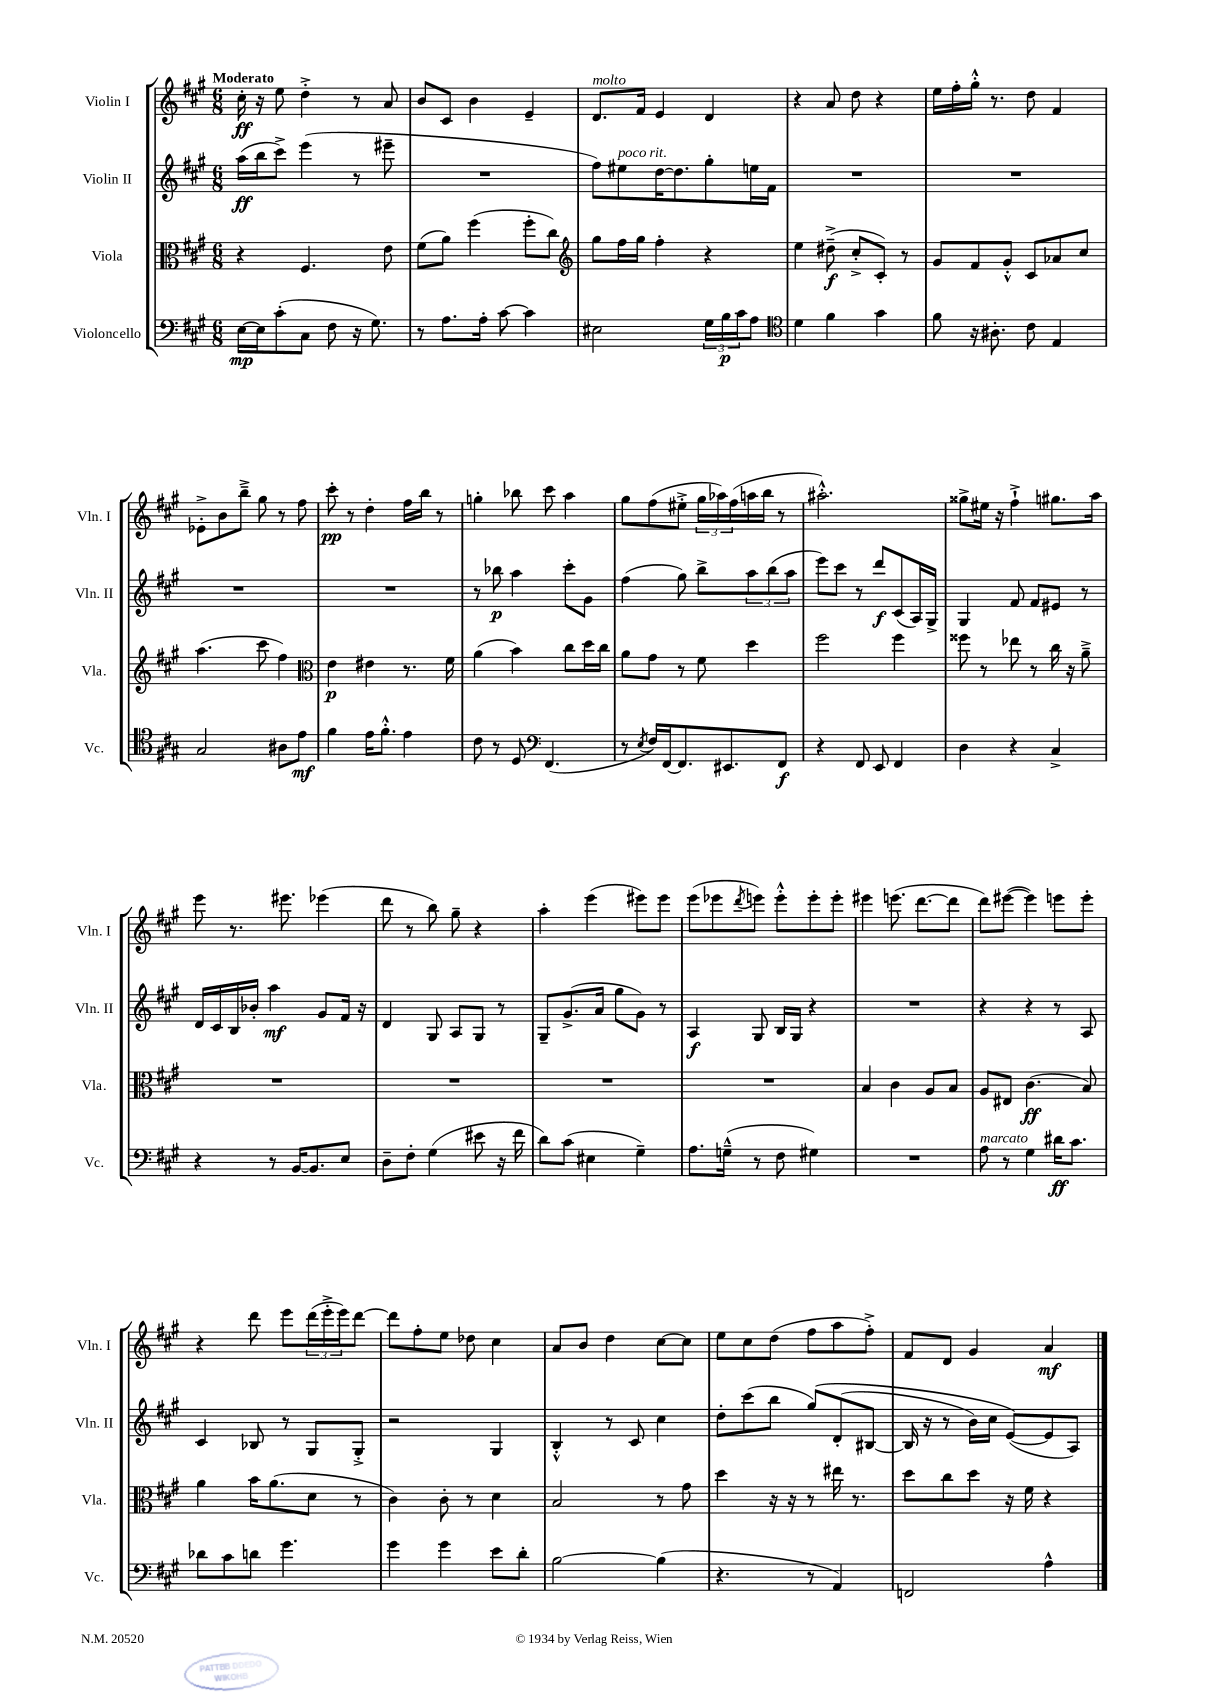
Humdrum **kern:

**kern	**kern	**kern	**kern
*staff4	*staff3	*staff2	*staff1
*clefF4	*clefC3	*clefG2	*clefG2
*k[f#c#g#]	*k[f#c#g#]	*k[f#c#g#]	*k[f#c#g#]
*M6/8	*M6/8	*M6/8	*M6/8
[16E\LL	4r	(16aa\LL	16cc#'\
16E\]J	.	16bb\J	16r
(8c#'\	.	8ccc#^\J)	8ee\
8C#\J	4.F#/	(4eee\	4dd'^\
8F#\	.	.	.
16r	.	8r	8r
8.G#\)	.	.	.
.	8e\	8eee#~\	8a/
=	=	=	=
8r	(8f#\L	2.r	8b/L
8.A\L	8a\J)	.	8c#/J
.	(4ff#\	.	4b\
16A'\Jk	.	.	.
[8c#\	.	.	.
4c#\]	8ff#'\L	.	4e~/
.	8cc#\J)	.	.
=	=	=	=
*	*clefG2	*	*
2E#\	8gg#\L	8ff#\L)	8.d/L
.	16ff#\L	8ee#\	.
.	16gg#\JJ	.	16f#/Jk
.	4ff#'\	[16dd\K	4e/
.	.	8.dd\]	.
24G#\LL	4r	8gg#'\	4d/
24B\	.	.	.
24c#\J	.	.	.
8A\J	.	16ee\L	.
.	.	16f#\JJ	.
=	=	=	=
*clefC4	*	*	*
4d\	4ee\	2.r	4r
4f#\	(8dd#~^\	.	8a/
.	8cc#'^/L	.	8dd\
4g#\	8c#'/J)	.	4r
.	8r	.	.
=	=	=	=
8f#\	8g#/L	2.r	16ee\LL
.	.	.	16ff#'\
16r	8f#/	.	16gg#'^^\JJ
8.A#'\	.	.	8.r
.	8g#'^^/J	.	.
8c#\	8c#/L	.	8dd\
4E/	8a-/	.	4f#/
.	8cc#/J	.	.
=	=	=	=
2G#/	(4.aa\	2.r	8e-'^\L
.	.	.	8b\
.	.	.	8bb~^\J
.	8ccc#\	.	8gg#\
8A#\L	4ff#\)	.	8r
8e\J	.	.	8ff#\
=	=	=	=
*	*clefC3	*	*
4f#\	4e\	2.r	8ccc#'\
.	.	.	8r
16e\LK	4e#\	.	4dd'\
8.f#'^^\J	.	.	.
4e\	8.r	.	16ff#\LL
.	.	.	16bb\JJ
.	.	.	8r
.	16f#\	.	.
=	=	=	=
8c#\	(4a\	8r	4gg'\
8r	.	8bb-\	.
8D/	4b\)	4aa\	8bb-\
*clefF4	*	*	*
(4.FF#/	.	.	8ccc#\
.	8cc#\L	8ccc#'\L	4aa\
.	16dd\L	8g#\J	.
.	16cc#\JJ	.	.
=	=	=	=
8r	8a\L	(4ff#\	8gg#\L
8qE/	.	.	.
16F#/LL)	8g#\J	.	(8ff#\
[16FF#/J	.	.	.
8.FF#/]	8r	8gg#\)	8ee#'^\J
.	8f#\	8bb^\L	24gg#\LL
.	.	.	24aa-\)
8.EE#/	.	.	.
.	.	.	(24ff#\
.	4dd\	12aa\	16aa\
.	.	.	16bb\JJ
.	.	(12bb\	.
8FF#/J	.	.	8r
.	.	12aa\J	.
=	=	=	=
4r	2ff#\	8eee\L)	2.aa#'^^\)
.	.	8ccc#\J	.
8FF#/	.	8r	.
8EE/	.	8ddd/L	.
4FF#/	4ff#\	(8c#/	.
.	.	16A/L)	.
.	.	16G#^/JJ	.
=	=	=	=
4D\	8ff##\	4G#/	8gg##^\L
.	8r	.	16ee#\Jk
.	.	.	16r
4r	8ee-\	8f#/	4ff#`^\
.	8r	8f#/L	.
4C#^/	16cc#\	8e#/J	8.gg#\L
.	16r	.	.
.	8a~^\	8r	.
.	.	.	16aa\Jk
=	=	=	=
4r	2.r	16d/LL	8eee\
.	.	16c#/	.
.	.	16B/	8.r
.	.	16b-'/JJ	.
8r	.	4aa\	.
.	.	.	8.eee#\
[16BB/LK	.	.	.
8.BB/]	.	.	.
.	.	8g#/L	(4eee-\
8E/J	.	16f#/Jk	.
.	.	16r	.
=	=	=	=
8D~\L	2.r	4d/	8ddd\
8F#'\J	.	.	8r
(4G#\	.	8G#/	8bb\)
.	.	8A/L	8gg#~\
8e#\	.	8G#/J	4r
16r	.	8r	.
16f#\	.	.	.
=	=	=	=
8d\L)	2.r	8G#~/L	4aa'\
(8c#\J	.	(8.g#^/	.
4E#\	.	.	(4eee\
.	.	16a/Jk	.
.	.	8gg#\L	.
4G#~\)	.	8g#\J)	8eee#\L)
.	.	8r	8eee#\J
=	=	=	=
8.A\L	2.r	4A/	(8eee\L
.	.	.	8eee-\
(16G~^^\Jk	.	.	.
.	.	.	8qddd/
8r	.	8G#/	8eee\J)
8F#\	.	16B/LL	8eee'^^\L
.	.	16G#/JJ	.
4G#\)	.	4r	8eee'\
.	.	.	8eee'\J
=	=	=	=
2.r	4B/	2.r	4eee#\
.	4c#\	.	(8.eee\
.	.	.	[8.ddd\L
.	8A/L	.	.
.	8B/J	.	8ddd\]J
=	=	=	=
8A\	8A/L	4r	8ddd\L)
8r	8E#/J	.	([8eee#\J
4G#\	(4.c#\	4r	4eee#\])
16d#\LK	.	8r	8eee\L
8.c#\J	.	.	.
.	8B/)	8A/	8eee'\J
=	=	=	=
8d-\L	4a\	4c#/	4r
8c#\	.	.	.
8d\J	16b\LK	8B-/	8ddd\
.	(8.a\	.	.
4.g#\	.	8r	8eee\L
.	8d\J	8G#/L	(24ddd\L
.	.	.	24eee'^\
.	.	.	24eee\J)
.	8r	8G#'^/J	[8ddd\J
=	=	=	=
4g#\	4c#\)	2r	8ddd\]L
.	.	.	8ff#'\
4g#\	8c#'\	.	8ee\J
.	8r	.	8dd-\
8e\L	4d\	4G#/	4cc#\
8d'\J	.	.	.
=	=	=	=
[2B\	2B/	4B'^^/	8a/L
.	.	.	8b/J
.	.	8r	4dd\
.	.	8c#/	.
(4B\]	8r	4cc#\	[8cc#\L
.	8g#\	.	8cc#\]J
=	=	=	=
4.r	4dd\	8dd'\L	8ee\L
.	.	(8ccc#\	8cc#\
.	16r	8bb\J	(8dd\J
.	16r	.	.
8r	8r	&(8gg#/L)	8ff#\L
4AA/)	16ee#\	(8d'/	8aa\
.	8.r	.	.
.	.	[8B#/J	8ff#'^\J)
=	=	=	=
2FF/	8dd\L	16B#/]	8f#/L
.	.	16r	.
.	8cc#\	8r	8d/J
.	8dd\J	16b\LL)	4g#/
.	.	16cc#\JJ	.
.	16r	([8e/L&)	.
.	16f#\	.	.
4A^^\	4r	8e/]	4a/
.	.	8A/J)	.
==	==	==	==
*-	*-	*-	*-
